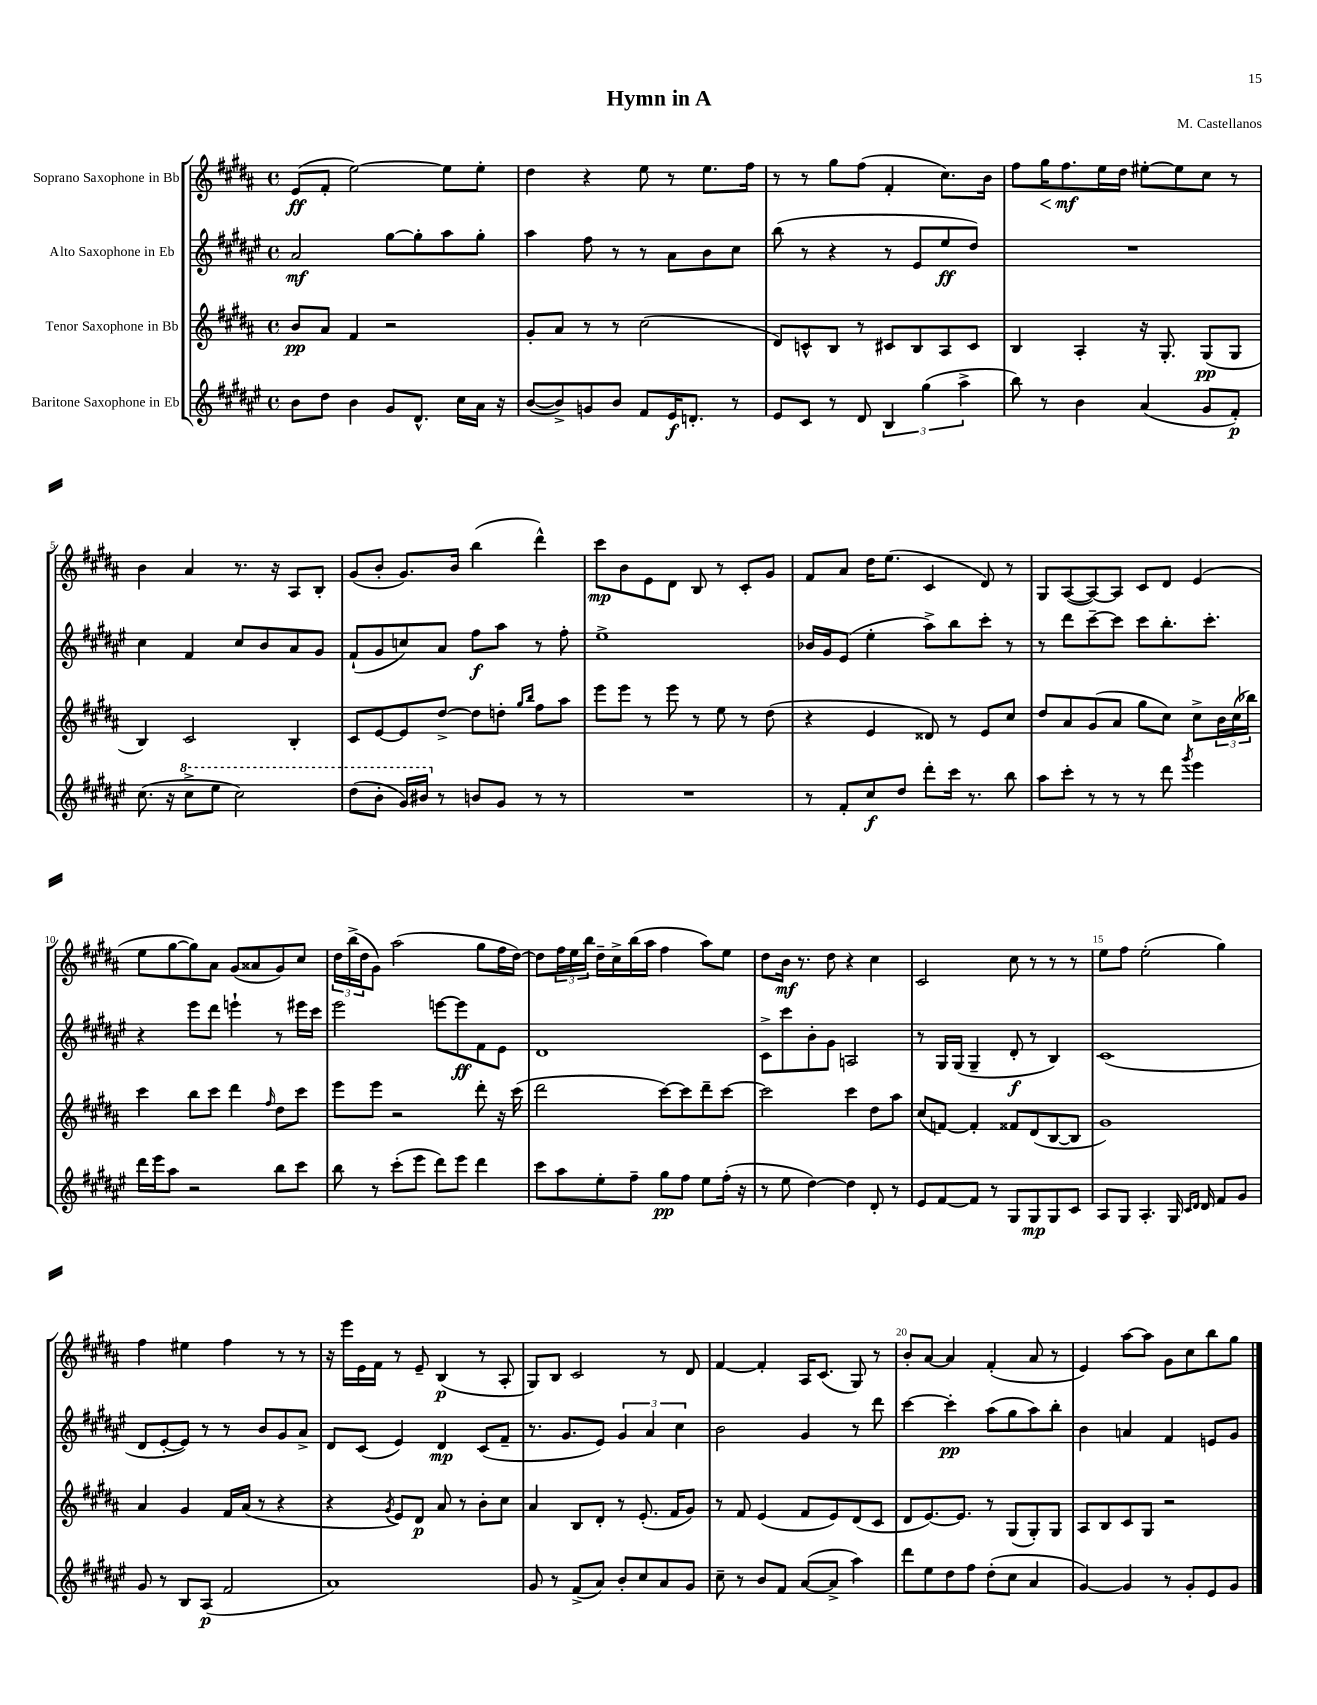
\header { title = "Hymn in A" composer = "M. Castellanos" }
<<
\new StaffGroup <<
\new Staff = "s0" \with { instrumentName = "Soprano Saxophone in Bb" } {
    \clef treble \key b \major \defaultTimeSignature \time 4/4
    e'8\ff( fis'8-. e''2~) e''8 e''8-. |
    dis''4 r4 e''8 r8 e''8. fis''16 |
    r8 r8 gis''8 fis''8( fis'4-. cis''8.) b'16 |
    fis''8 gis''16\< fis''8.\mf\! e''16 dis''16 eis''8~-. eis''8 cis''8 r8 |
    b'4 ais'4 r8. r16 ais8 b8-. |
    gis'8( b'8-. gis'8.) b'16 b''4( dis'''4-^) |
    cis'''8\mp b'8 e'8 dis'8 b8 r8 cis'8-. gis'8 |
    fis'8 ais'8 dis''16 e''8.( cis'4 dis'8) r8 |
    gis8 ais8~( ais8~) ais8 cis'8 dis'8 e'4( |
    e''8 gis''8~ gis''8) ais'8 gis'8( aisis'8 gis'8) cis''8 |
    \tuplet 3/2 { dis''16 b''16->( dis''16 } gis'8) ais''2( gis''8 fis''16 dis''16~) |
    dis''8 \tuplet 3/2 { fis''16 e''16 b''16 } dis''16-- cis''16-> b''16( ais''16 fis''4 ais''8) e''8 |
    dis''8 b'16\mf r8. dis''8 r4 cis''4 |
    cis'2 cis''8 r8 r8 r8 |
    e''8 fis''8 e''2-.( gis''4) |
    fis''4 eis''4 fis''4 r8 r8 |
    r16 e'''16 e'16 fis'16 r8 e'8-- b4\p( r8 ais8-. |
    gis8) b8 cis'2 r8 dis'8 |
    fis'4~ fis'4-. ais16 cis'8.( gis8) r8 |
    b'8-. ais'8~ ais'4 fis'4-.( ais'8 r8 |
    e'4) ais''8~ ais''8 gis'8 cis''8 b''8 gis''8 \bar "|." |
}
\new Staff = "s1" \with { instrumentName = "Alto Saxophone in Eb" } {
    \clef treble \key fis \major \defaultTimeSignature \time 4/4
    ais'2\mf gis''8~ gis''8-. ais''8 gis''8-. |
    ais''4 fis''8 r8 r8 ais'8 b'8 cis''8 |
    b''8( r8 r4 r8 eis'8 eis''8\ff dis''8) |
    R1 |
    cis''4 fis'4 cis''8 b'8 ais'8 gis'8 |
    fis'8-!( gis'8 c''8) ais'8 fis''8\f ais''8 r8 fis''8-. |
    eis''1-> |
    bes'16 gis'16 eis'8( eis''4-. ais''8->) b''8 cis'''8-. r8 |
    r8 dis'''8 cis'''8~-- cis'''8 cis'''8 b''8.-. cis'''8.-. |
    r4 eis'''8 dis'''8 e'''4-! r8 eis'''16 cis'''16 |
    eis'''2 e'''8~ e'''8\ff fis'8 eis'8 |
    dis'1 |
    cis'8-> cis'''8 b'8-. gis'8 a2 |
    r8 gis16 gis16( gis4-- dis'8-.\f r8 b4) |
    cis'1( |
    dis'8 eis'8~-. eis'8) r8 r8 b'8 gis'8 ais'8-> |
    dis'8 cis'8( eis'4) dis'4\mp cis'8( fis'8-- |
    r8. gis'8. eis'8) \tuplet 3/2 { gis'4 ais'4 cis''4 } |
    b'2 gis'4 r8 dis'''8 |
    cis'''4~ cis'''4-.\pp ais''8( gis''8 ais''8) b''8-. |
    b'4 a'4 fis'4 e'8 gis'8 \bar "|." |
}
\new Staff = "s2" \with { instrumentName = "Tenor Saxophone in Bb" } {
    \clef treble \key b \major \defaultTimeSignature \time 4/4
    b'8\pp ais'8 fis'4 r2 |
    gis'8-. ais'8 r8 r8 cis''2( |
    dis'8) c'8-^ b8 r8 cis'8 b8 ais8 cis'8 |
    b4 ais4-. r16 gis8.-. gis8\pp( gis8 |
    b4) cis'2 b4-. |
    cis'8 e'8~ e'8 dis''8~-> dis''8 d''8-. \grace { gis''16 b''16 } fis''8 ais''8 |
    e'''8 e'''8 r8 e'''8 r8 e''8 r8 dis''8( |
    r4 e'4 disis'8) r8 e'8 cis''8 |
    dis''8 ais'8 gis'8( ais'8 gis''8 cis''8) cis''8-> \tuplet 3/2 { b'16 cis''16( bes''16) } |
    cis'''4 b''8 cis'''8 dis'''4 \grace { fis''16 } dis''8 cis'''8 |
    e'''8 e'''8 r2 dis'''8-. r16 cis'''16( |
    dis'''2 cis'''8~) cis'''8 dis'''8-- cis'''8~ |
    cis'''2 cis'''4 dis''8 ais''8 |
    cis''8( f'8~) f'4-. fisis'8 dis'8( b8~ b8 |
    gis'1) |
    ais'4 gis'4 fis'16 ais'16( r8 r4 |
    r4 \acciaccatura { gis'8 } e'8) dis'8\p ais'8 r8 b'8-. cis''8 |
    ais'4 b8 dis'8-. r8 e'8.-.( fis'16 gis'8) |
    r8 fis'8 e'4( fis'8 e'8) dis'8( cis'8 |
    dis'8 e'8.~) e'8. r8 gis8( gis8-.) gis8 |
    ais8 b8 cis'8 gis8 r2 \bar "|." |
}
\new Staff = "s3" \with { instrumentName = "Baritone Saxophone in Eb" } {
    \clef treble \key fis \major \defaultTimeSignature \time 4/4
    b'8 dis''8 b'4 gis'8 dis'8.-^ cis''16 ais'16 r16 |
    b'8~( b'8->) g'8 b'8 fis'8 eis'16\f d'8.-. r8 |
    eis'8 cis'8 r8 dis'8 \tuplet 3/2 { b4 gis''4( ais''4-> } |
    b''8) r8 b'4 ais'4( gis'8 fis'8-.\p) |
    cis''8.( r16 \ottava #1 cis'''8-> eis'''8 cis'''2) |
    dis'''8( b''8-. gis''16) bis''16 \ottava #0 r8 b'!8 gis'8 r8 r8 |
    R1 |
    r8 fis'8-. cis''8\f dis''8 dis'''8-. cis'''16 r8. b''8 |
    ais''8 cis'''8-. r8 r8 r8 dis'''8 \acciaccatura { gis'''8 } eis'''4 |
    dis'''16 eis'''16 ais''8 r2 b''8 cis'''8 |
    b''8 r8 cis'''8-.( eis'''8 dis'''8) eis'''8 dis'''4 |
    cis'''8 ais''8 eis''8-. fis''8-- gis''8\pp fis''8 eis''8 fis''16-.( r16 |
    r8 eis''8 dis''4~) dis''4 dis'8-. r8 |
    eis'8 fis'8~ fis'8 r8 gis8 gis8\mp gis8 cis'8 |
    ais8 gis8 ais4.-. gis16 \grace { cis'16 dis'16 } dis'16 fis'8 gis'8 |
    gis'8 r8 b8 ais8\p( fis'2 |
    ais'1) |
    gis'8 r8 fis'8->( ais'8) b'8-. cis''8 ais'8 gis'8 |
    cis''8-- r8 b'8 fis'8 ais'8~( ais'8-> ais''4) |
    dis'''8 eis''8 dis''8 fis''8 dis''8-.( cis''8 ais'4 |
    gis'4~) gis'4 r8 gis'8-. eis'8 gis'8 \bar "|." |
}
>>
>>
\layout { \context { \Score \override BarNumber.break-visibility = ##(#f #t #t) barNumberVisibility = #(every-nth-bar-number-visible 5) } }
